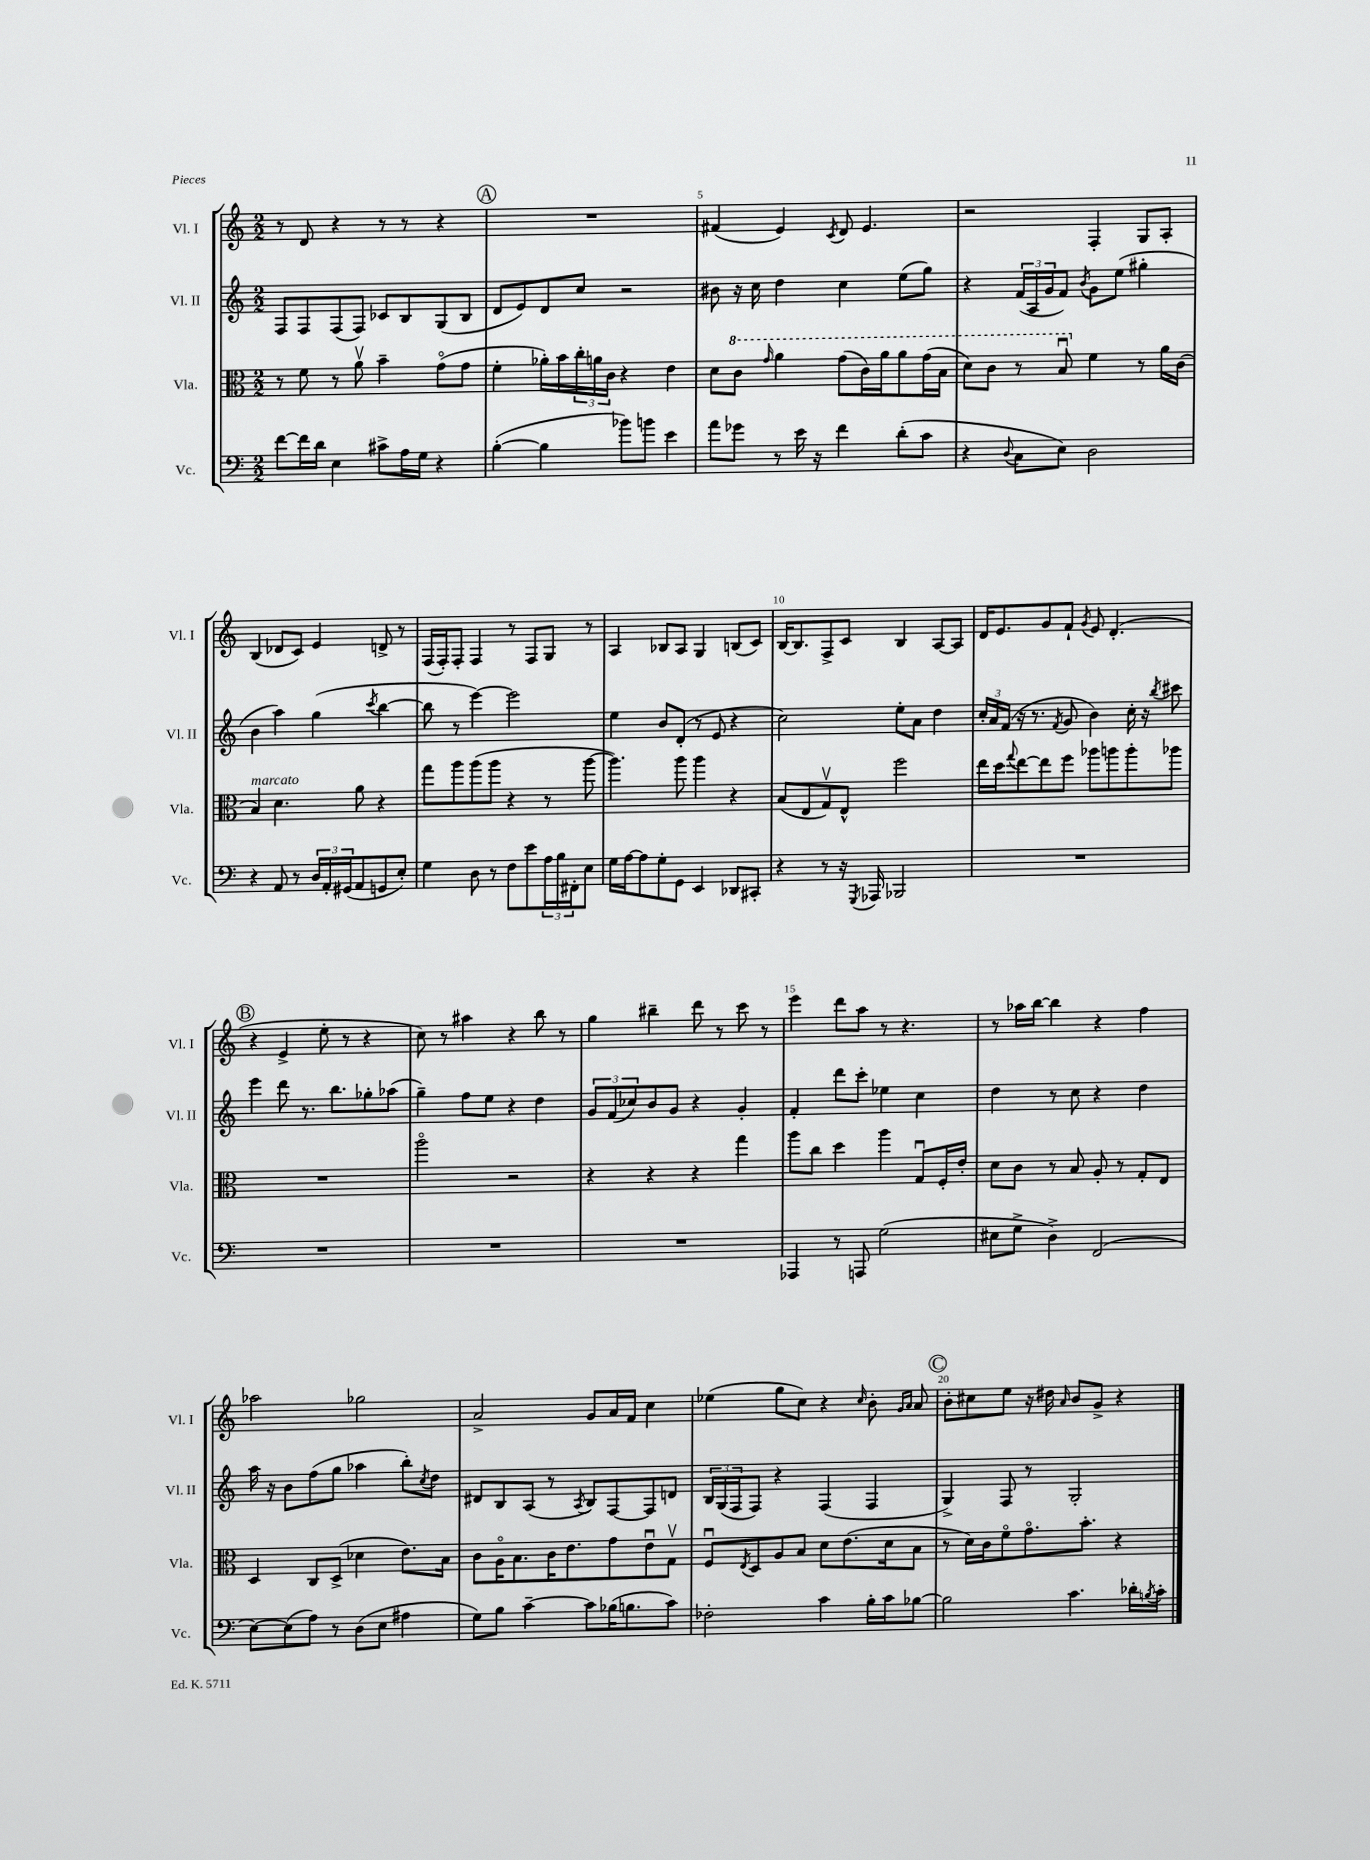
<<
\new StaffGroup <<
\new Staff = "s0" \with { instrumentName = "Vl. I" shortInstrumentName = "Vl. I" } {
    \clef treble \key c \major \numericTimeSignature \time 2/2
    r8 d'8 r4 r8 r8 r4 |
    \mark \markup { \circle "A" } R1 |
    fis'4( e'4) \acciaccatura { c'8 } d'8 e'4. |
    r2 f4-. g8 a8-. |
    b4( des'8 c'8) e'4 d'8-> r8 |
    f16( f16-.) f8-. f4 r8 f8 g8 r8 |
    a4 bes8 a8 g4 b8( c'8) |
    b16~ b8. f8-> c'8 b4 a8~ a8 |
    d'16 e'8. g'8 f'8-! \acciaccatura { g'8 } e'8 d'4.-.( |
    \mark \markup { \circle "B" } r4 e'4-> e''8-. r8 r4 |
    c''8) r8 ais''4 r4 b''8 r8 |
    g''4 bis''4-- d'''8 r8 c'''8 r8 |
    e'''4 d'''8 a''8 r8 r4. |
    r8 aes''16 b''16~ b''4 r4 f''4 |
    aes''2 ges''2 |
    a'2-> g'8 a'16 f'16 c''4 |
    ees''4( g''8 c''8) r4 \grace { c''16 } b'8-. \grace { g'16 a'16 } a'8 |
    \mark \markup { \circle "C" } b'8-. cis''8 e''8 r16 dis''16 \grace { a'16 } b'8 g'8-> r4 \bar "|." |
}
\new Staff = "s1" \with { instrumentName = "Vl. II" shortInstrumentName = "Vl. II" } {
    \clef treble \key c \major \numericTimeSignature \time 2/2
    f8 f8 f8( f8) ces'8 b8 g8( b8 |
    \mark \markup { \circle "A" } d'8 e'8) d'8 c''8 r2 |
    bis'8 r16 c''16 d''4 c''4 e''8( g''8) |
    r4 \tuplet 3/2 { f'16( a16 g'16 } f'8) \acciaccatura { b'8 } g'8 e''8( gis''4-. |
    b'4 a''4) g''4( \acciaccatura { c'''8 } b''4~ |
    b''8 r8 e'''4~) e'''2 |
    e''4 b'8 d'8-.( r8 e'8 r4 |
    c''2) e''8-. a'8 d''4 |
    \tuplet 3/2 { c''16-. a'16 f'16( } r16 r8. \acciaccatura { f'8 } g'8 b'4) c''16-. r16 \acciaccatura { b''8 } cis'''8 |
    \mark \markup { \circle "B" } e'''4 d'''8 r8. b''8. ges''8-. aes''8( |
    g''4--) f''8 e''8 r4 d''4 |
    \tuplet 3/2 { g'8 f'8( ces''8) } b'8 g'8 r4 g'4-. |
    f'4-. d'''8 c'''8-. ees''4 c''4 |
    d''4 r8 c''8 r4 d''4 |
    a''16 r16 b'8 f''8( g''8 aes''4 b''8-.) \acciaccatura { c''8 } d''8 |
    dis'8 b8 a8( r8 \acciaccatura { a8 } b8) f8~ f8 d'8 |
    \tuplet 3/2 { b16 g16( f16 } f8) r4 f4( f4 |
    \mark \markup { \circle "C" } g4->) f8 r8 g2-. \bar "|." |
}
\new Staff = "s2" \with { instrumentName = "Vla." shortInstrumentName = "Vla." } {
    \clef alto \key c \major \numericTimeSignature \time 2/2
    r8 f'8 r8 a'8\upbow b'4-- g'8\flageolet( g'8 |
    \mark \markup { \circle "A" } f'4-. aes'16-.) b'16 \tuplet 3/2 { c''16-. a'16 c'16 } r4 e'4 |
    d'8 \ottava #1 c''8 \grace { g''16 } a''4 g''8( c''16) a''16 a''8 g''16( b'16 |
    d''8) c''8 r8 b'8\downbow \ottava #0 f'4 r8 a'16 c'16( |
    b4^\markup { \italic "marcato" }) d'4. a'8 r4 |
    g''8 a''8 a''8( a''8 r4 r8 a''8~ |
    a''4.) a''8 a''4 r4 |
    b8( e8 g8\upbow) e8-^ f''2 |
    e''16 d''16 \appoggiatura { g''8 } e''8~ e''8 f''8 aes''8 a''8 a''8-. aes''8 |
    \mark \markup { \circle "B" } R1 |
    a''2\flageolet r2 |
    r4 r4 r4 g''4 |
    a''8 c''8 d''4 a''4 g8\downbow f16-. e'16-. |
    d'8 c'8 r8 b8 a8-. r8 g8-. e8 |
    d4 c8 d8->( des'4 e'8.) b16 |
    c'8 a16\flageolet b8. c'16 e'8. g'8 e'8\downbow g8\upbow |
    f8\downbow \acciaccatura { e8 } d8 a8 b8 d'8 e'8.( d'16 b8 |
    \mark \markup { \circle "C" } r8 d'16) c'16 f'8\flageolet g'8.\flageolet b'8.-. r4 \bar "|." |
}
\new Staff = "s3" \with { instrumentName = "Vc." shortInstrumentName = "Vc." } {
    \clef bass \key c \major \numericTimeSignature \time 2/2
    f'8~ f'16 d'16 e4 cis'8-> a16 g16 r4 |
    \mark \markup { \circle "A" } b4~-.( b4 bes'8) b'8 e'4 |
    a'8 ges'8 r8 e'16 r16 f'4 d'8-.( c'8 |
    r4 \appoggiatura { d8 } c8 e8) d2 |
    r4 a,8 r8 \tuplet 3/2 { d16 a,16-. gis,16( } a,8 g,8 e8-.) |
    g4 d8 r8 f8 e'8 \tuplet 3/2 { a16 b16 fis,16-. } e8 |
    g16 a16~ a8 g8-. g,8 e,4 des,8 cis,8-. |
    r4 r8 r16 \acciaccatura { g,,8 } aes,,16 bes,,2 |
    R1 |
    \mark \markup { \circle "B" } R1 |
    R1 |
    R1 |
    aes,,4 r8 a,,8 g2( |
    eis8 g8-> d4->) f,2( |
    e8~) e8( a8) r8 d8( e8 ais4 |
    g8) b8 c'4~-- c'8 bes16( b8. c'8) |
    fes2-. c'4 b16-. c'16 bes8~ |
    \mark \markup { \circle "C" } bes2 c'4. des'16-. \acciaccatura { b8 } c'16-. \bar "|." |
}
>>
>>
\layout { \context { \Score currentBarNumber = #3 \override BarNumber.break-visibility = ##(#f #t #t) barNumberVisibility = #(every-nth-bar-number-visible 5) } }
